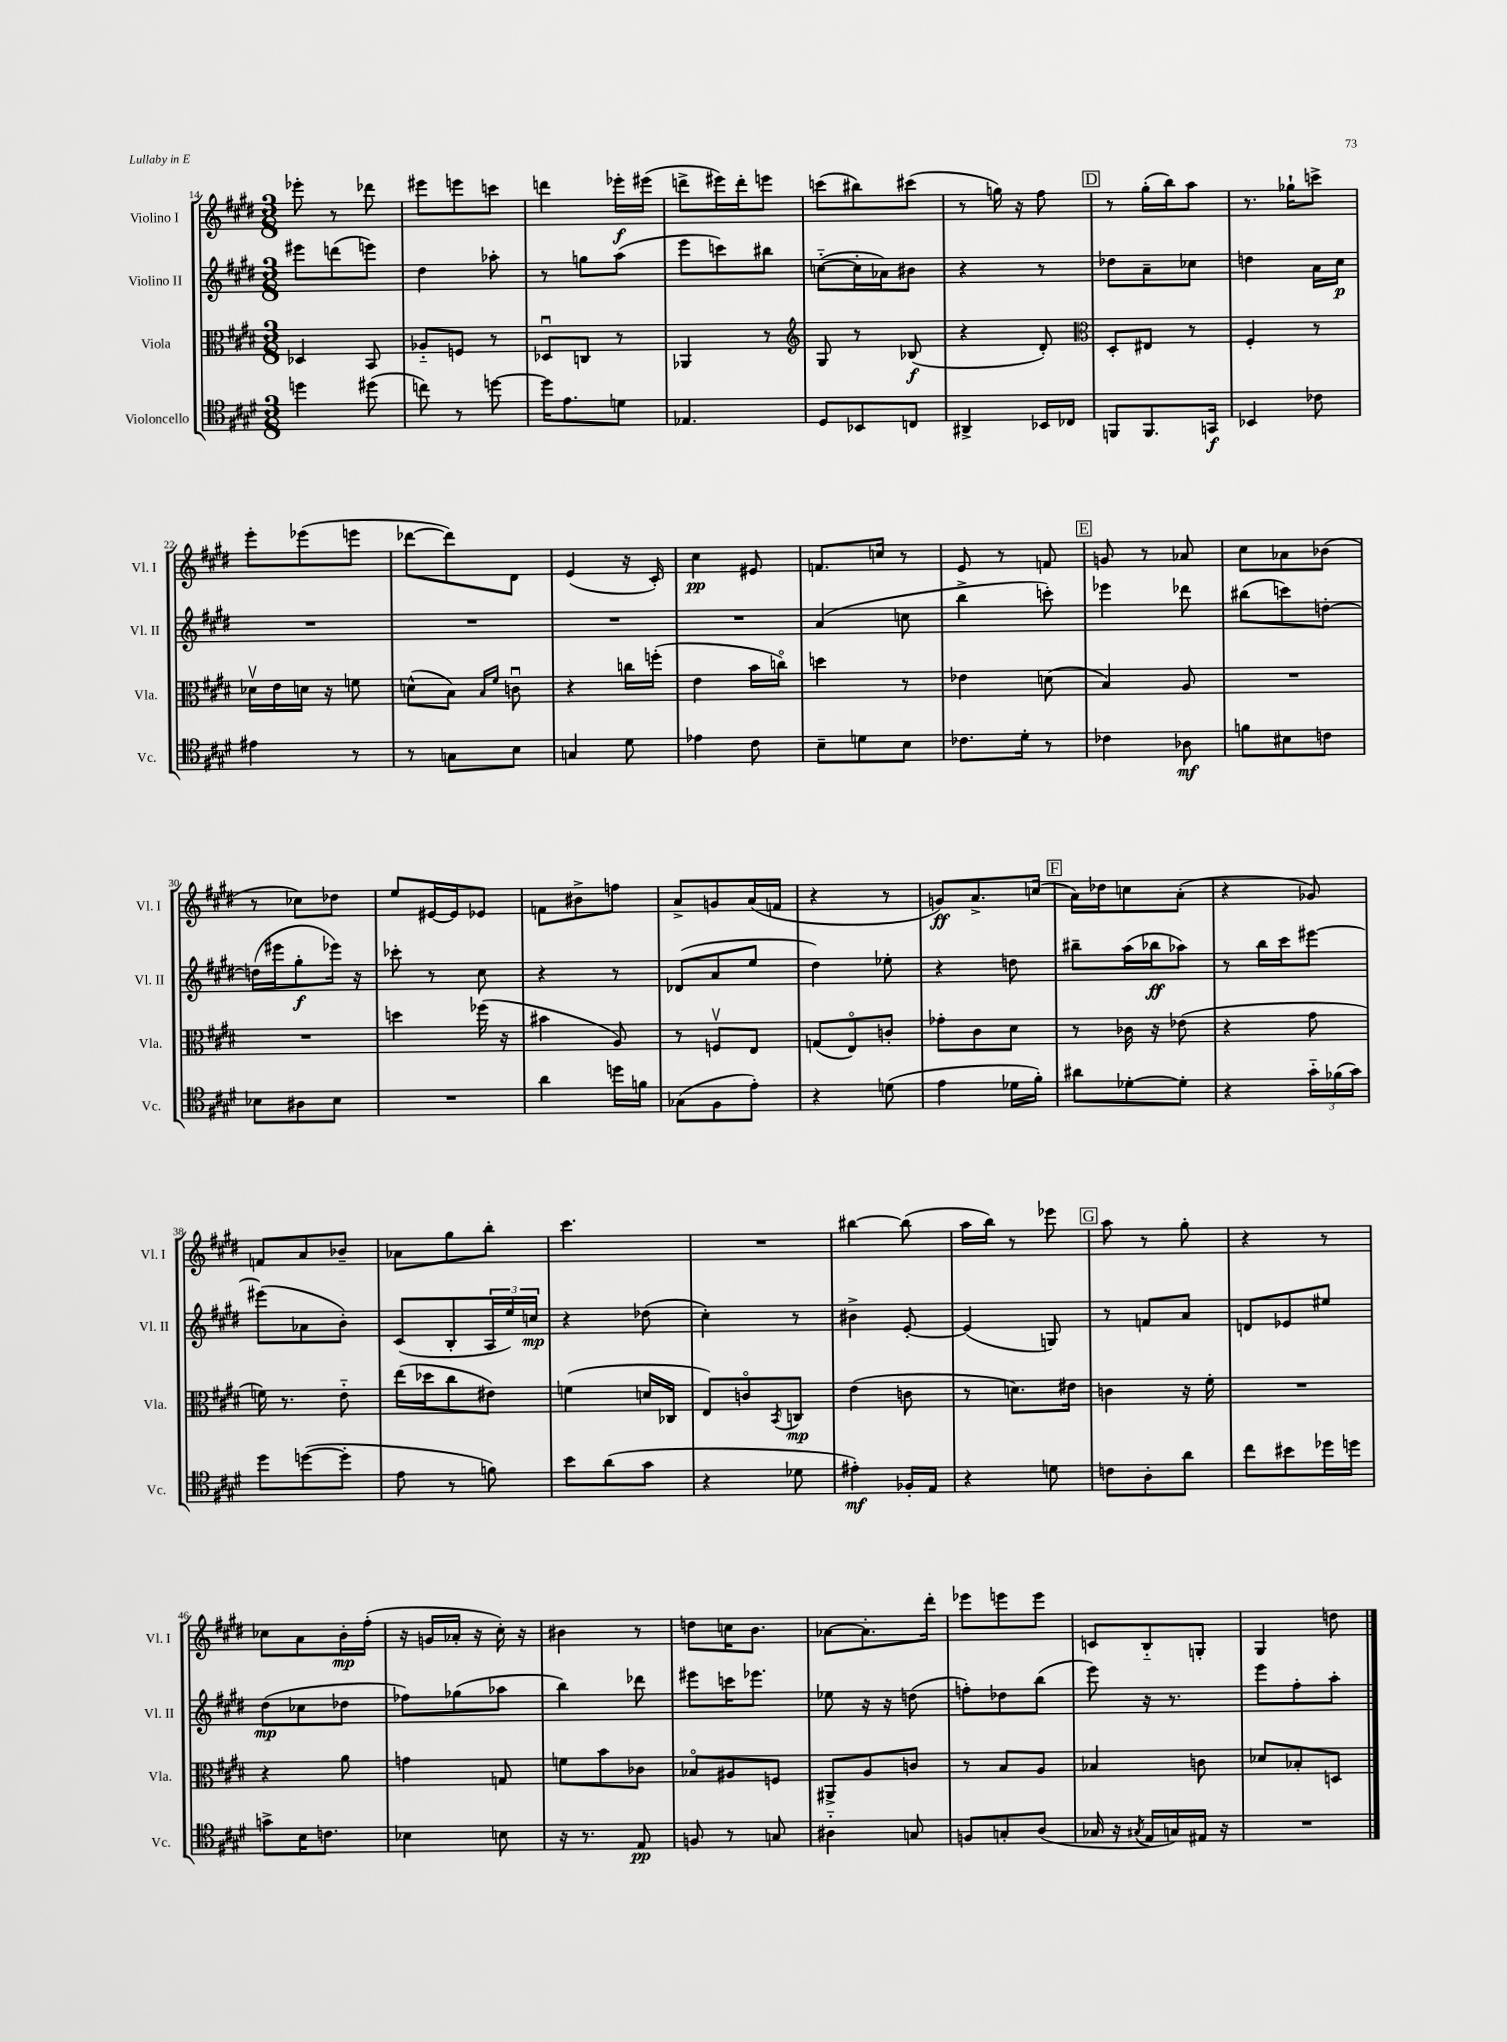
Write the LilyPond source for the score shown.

<<
\new StaffGroup <<
\new Staff = "s0" \with { instrumentName = "Violino I" shortInstrumentName = "Vl. I" } {
    \clef treble \key e \major \numericTimeSignature \time 3/8
    ees'''8-. r8 des'''8 |
    eis'''8 e'''8 c'''8 |
    d'''4 ees'''16-.\f eis'''16( |
    d'''8-> eis'''16) d'''16-. e'''8 |
    c'''8( bis''8) cis'''8( |
    r8 g''16) r16 fis''8 |
    \mark \markup { \box "D" } r8 gis''16-.( b''16) a''8 |
    r8. ges''16-! c'''8-> |
    e'''8-. ees'''8( e'''8 |
    des'''8~ des'''8) dis'8 |
    e'4( r16 cis'16-.) |
    cis''4\pp eis'8 |
    f'8. c''16 r8 |
    e'8 r8 f'8 |
    \mark \markup { \box "E" } g'8 r8 aes'8 |
    cis''8 aes'8 bes'8( |
    r8 ces''8) des''8 |
    e''8 eis'16~ eis'16 ees'8 |
    f'8 bis'8-> f''8 |
    a'8-> g'8 a'16( f'16 |
    r4 r8 |
    g'8\ff) a'8.-> c''16( |
    \mark \markup { \box "F" } a'16) des''16 c''8 a'8-.( |
    r4 ges'8) |
    f'8 a'8 bes'8-- |
    aes'8 gis''8 b''8-. |
    cis'''4. |
    R4. |
    bis''4~ bis''8( |
    a''16 b''16) r8 ees'''8 |
    \mark \markup { \box "G" } a''8 r8 gis''8-. |
    r4 r8 |
    ces''8 a'8 b'16-.\mp fis''16-.( |
    r16 g'16 aes'16-. r16 cis''16-.) r16 |
    bis'4 r8 |
    d''8 c''16 b'8. |
    aes'8~ aes'8.-. dis'''16-. |
    ees'''8 e'''8 e'''8 |
    c'8 b8-_ g8-. |
    gis4 d''8 \bar "|." |
}
\new Staff = "s1" \with { instrumentName = "Violino II" shortInstrumentName = "Vl. II" } {
    \clef treble \key e \major \numericTimeSignature \time 3/8
    eis'''8 d'''8( e'''8) |
    dis''4 aes''8-. |
    r8 g''8 a''8( |
    e'''8 c'''8) bis''8 |
    c''8~-_( c''16-. aes'16) bis'8 |
    r4 r8 |
    \mark \markup { \box "D" } des''8 a'8-- ces''8 |
    d''4 a'16 cis''16\p |
    R4. |
    R4. |
    R4. |
    R4. |
    a'4( c''8 |
    b''4-> c'''8-.) |
    \mark \markup { \box "E" } ees'''4 des'''8 |
    bis''8( c'''8) d''8~-. |
    d''16( eis'''16 gis''8-.\f ees'''16) r16 |
    ces'''8-. r8 cis''8 |
    r4 r8 |
    des'8( a'8 e''8 |
    dis''4) ees''8-. |
    r4 d''8 |
    \mark \markup { \box "F" } bis''8-- a''16( bes''16\ff aes''8) |
    r8 b''16 cis'''16 eis'''8~ |
    eis'''8( aes'8 b'8-.) |
    cis'8( b8-. \tuplet 3/2 { a16 e''16) c''16\mp } |
    r4 des''8( |
    cis''4-.) r8 |
    bis'4-> e'8~-. |
    e'4( g8) |
    \mark \markup { \box "G" } r8 f'8 a'8 |
    d'8 ees'8 eis''8 |
    dis''8\mp( ces''8 des''8 |
    fes''8) ges''8( aes''8 |
    b''4) des'''8 |
    eis'''8 c'''16 ees'''8. |
    ees''8 r16 r16 d''8( |
    f''8-.) des''8 b''8( |
    e'''8) r16 r8. |
    e'''8 fis''8-. a''8-. \bar "|." |
}
\new Staff = "s2" \with { instrumentName = "Viola" shortInstrumentName = "Vla." } {
    \clef alto \key e \major \numericTimeSignature \time 3/8
    des4 b,8 |
    aes8-_ f8 r8 |
    des8\downbow c8 r8 |
    aes,4 r8 |
    \clef treble gis8 r8 bes8\f( |
    r4 dis'8-.) |
    \mark \markup { \box "D" } \clef alto dis8-. eis8 r8 |
    fis4-. r8 |
    des'16\upbow e'16 d'16 r16 f'8 |
    d'8-^( b8) \grace { b16 fis'16 } c'8\downbow |
    r4 c''16 f''16-.( |
    e'4 b'16 c''16\flageolet) |
    d''4 r8 |
    ees'4 d'8( |
    \mark \markup { \box "E" } b4) a8 |
    R4. |
    R4. |
    d''4 fes''16( r16 |
    bis'4 a8) |
    r8 f8\upbow e8 |
    g8( e8\flageolet) c'8-. |
    ges'8-. cis'8 dis'8 |
    \mark \markup { \box "F" } r8 ces'16 r16 ees'8( |
    r4 gis'8 |
    f'16) r8. e'8-_ |
    e''16( des''16 cis''8 eis'8) |
    f'4( d'16 ces16 |
    e8) c'8\flageolet \acciaccatura { b,8 } c8\mp |
    e'4( c'8 |
    r8 d'8.) eis'16 |
    \mark \markup { \box "G" } c'4 r16 fis'16-. |
    R4. |
    r4 a'8 |
    g'4 g8 |
    f'8 b'8 ces'8 |
    bes8\flageolet ais8 f8 |
    ais,8-> a8 c'8 |
    r8 b8 a8 |
    bes4 c'8 |
    des'8 bes8-. d8 \bar "|." |
}
\new Staff = "s3" \with { instrumentName = "Violoncello" shortInstrumentName = "Vc." } {
    \clef tenor \key e \major \numericTimeSignature \time 3/8
    d''4 dis''8( |
    c''8) r8 d''8~ |
    d''16 e'8. d'8 |
    ees4. |
    dis8 bes,8 c8 |
    ais,4-> bes,16 ces16 |
    \mark \markup { \box "D" } f,8 f,8. g,16\f |
    bes,4 ces'8 |
    eis'4 r8 |
    r8 g8 b8 |
    g4 dis'8 |
    ees'4 cis'8 |
    b8-- d'8 b8 |
    ces'8. dis'16-. r8 |
    \mark \markup { \box "E" } ces'4 aes8\mf |
    f'8 bis8 c'8 |
    bes8 ais8 bes8 |
    R4. |
    a'4 d''16 f'16 |
    ges8( fis8 e'8-.) |
    r4 d'8( |
    e'4 des'16 fis'16-.) |
    \mark \markup { \box "F" } ais'8 des'8~-. des'8-. |
    r4 \tuplet 3/2 { gis'16-_ fes'16( gis'16) } |
    dis''8 d''8~( d''8-. |
    e'8 r8 f'8) |
    b'8 a'8( gis'8 |
    r4 des'8 |
    eis'4-.\mf) fes16-. e16 |
    r4 d'8 |
    \mark \markup { \box "G" } c'8 a8-. a'8 |
    cis''8 bis'8 des''16 d''16 |
    g'8-> b16 c'8. |
    bes4 b8 |
    r16 r8. e8\pp |
    f8 r8 g8 |
    ais4-_ g8 |
    f8 g8-. a8( |
    ges16 r16 \acciaccatura { gis8 } e16 g16) eis16 r16 |
    R4. \bar "|." |
}
>>
>>
\layout { \context { \Score currentBarNumber = #14 } }
